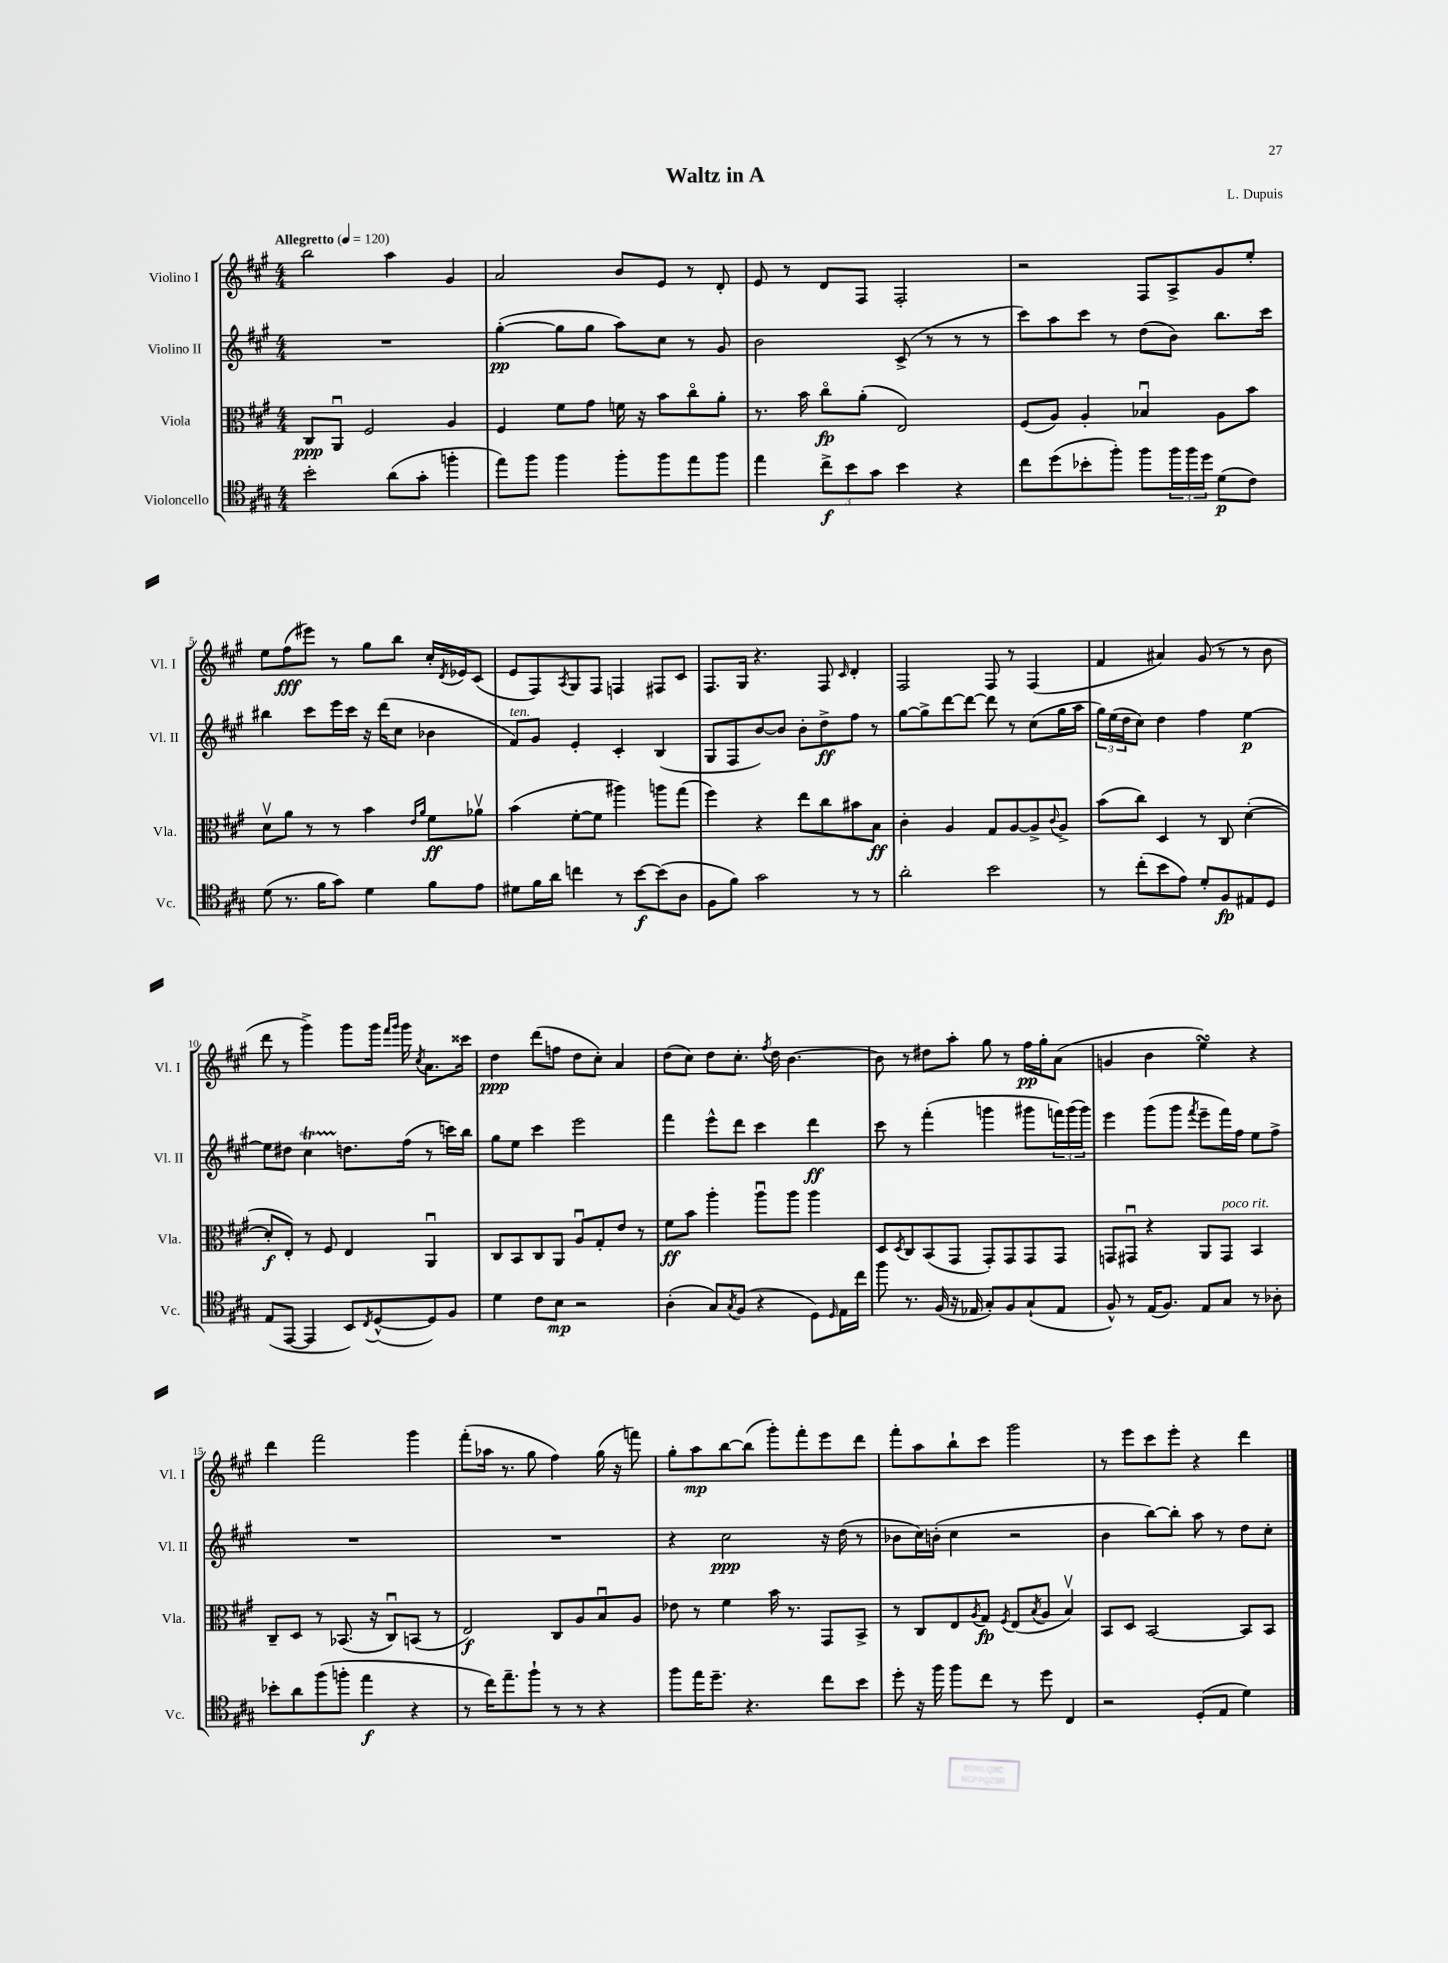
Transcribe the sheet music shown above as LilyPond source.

\header { title = "Waltz in A" composer = "L. Dupuis" }
<<
\new StaffGroup <<
\new Staff = "s0" \with { instrumentName = "Violino I" shortInstrumentName = "Vl. I" } {
    \clef treble \key a \major \numericTimeSignature \time 4/4 \tempo "Allegretto" 4 = 120
    b''2 a''4 gis'4 |
    a'2 b'8 e'8 r8 d'8-. |
    e'8 r8 d'8 fis8 fis2-. |
    r2 fis8 a8-> gis'8 e''8-. |
    e''8 fis''8\fff( eis'''8) r8 gis''8 b''8 cis''16-. \acciaccatura { d'8 } ees'16 cis'8( |
    e'8 fis8) \acciaccatura { a8 } gis8 fis8 f4 fis8 cis'8 |
    fis8. gis16 r4. fis8 \grace { cis'16 } d'4-. |
    fis2 fis8 r8 fis4( |
    fis'4 ais'4) gis'8( r8 r8 b'8 |
    d'''8 r8 gis'''4->) gis'''8 gis'''16 \grace { fis'''16 gis'''16 } gis'''16 \acciaccatura { cis''8 } a'8. cisis'''16 |
    d''4\ppp d'''8( f''8 d''8 cis''8-.) a'4 |
    d''8( cis''8) d''8 cis''8.-. \acciaccatura { fis''8 } d''16 b'4.~ |
    b'8 r8 dis''8 a''8-. gis''8 r8 fis''16\pp gis''16-. a'8( |
    g'4 b'4 e''4\turn) r4 |
    d'''4 fis'''2 gis'''4 |
    fis'''8-.( aes''16 r8. gis''8 fis''4) gis''16( r16 f'''8) |
    gis''8-. a''8\mp b''8~ b''8( gis'''8-.) fis'''8-. e'''8 d'''8 |
    fis'''8-. a''8 b''8-! cis'''8 gis'''2 |
    r8 e'''8 cis'''8 e'''8-. r4 d'''4 \bar "|." |
}
\new Staff = "s1" \with { instrumentName = "Violino II" shortInstrumentName = "Vl. II" } {
    \clef treble \key a \major \numericTimeSignature \time 4/4
    R1 |
    gis''4~-.\pp( gis''8 gis''8 a''8) cis''8 r8 gis'8 |
    b'2 cis'8->( r8 r8 r8 |
    cis'''8) a''8 cis'''8 r8 d''8( b'8) b''8. cis'''16 |
    bis''4 cis'''8 e'''16 cis'''16 r16 d'''16( cis''8 bes'4 |
    fis'8^\markup { \italic "ten." }) gis'8 e'4-. cis'4-. b4( |
    gis8 fis8 b'8~) b'8 b'8-. d''8->\ff fis''8 r8 |
    gis''8~ gis''8-> d'''8~ d'''8~ d'''8 r8 cis''8( gis''16 a''16 |
    \tuplet 3/2 { gis''16) e''16( d''16 } cis''8) d''4 fis''4 e''4~\p |
    e''8 dis''8 cis''4\startTrillSpan d''8.\stopTrillSpan fis''16( r8 c'''16) b''16 |
    gis''8 e''8 cis'''4 e'''2 |
    fis'''4 e'''8-^ d'''8 cis'''4 d'''4\ff |
    cis'''8 r8 fis'''4-.( g'''4 gis'''8 \tuplet 3/2 { f'''16) gis'''16( gis'''16) } |
    e'''4 gis'''8( gis'''8 \acciaccatura { fis'''8 } e'''8-- fis'''16) fis''16 e''8 fis''8-> |
    R1 |
    R1 |
    r4 cis''2\ppp r16 d''16( r8 |
    bes'8 cis''16) b'16-.( cis''4 r2 |
    b'4 b''8~) b''8-. a''8 r8 d''8 cis''8-. \bar "|." |
}
\new Staff = "s2" \with { instrumentName = "Viola" shortInstrumentName = "Vla." } {
    \clef alto \key a \major \numericTimeSignature \time 4/4
    cis8\ppp a,8\downbow fis2 a4 |
    fis4 fis'8 gis'8 f'16 r16 b'8 cis''8\flageolet a'8-. |
    r8. b'16 cis''8\flageolet\fp a'8-.( e2) |
    fis8( a8) a4-. bes4\downbow a8 b'8 |
    d'8\upbow a'8 r8 r8 b'4 \grace { e'16 a'16 } fis'8\ff aes'8\upbow |
    b'4( fis'8~-. fis'8 ais''4) a''8 gis''8( |
    fis''4) r4 e''8 cis''8 bis'8 b8\ff |
    cis'4-. a4 gis8 a8~ a8-> \appoggiatura { cis'8 } a8-> |
    b'8( cis''8) d4 r8 cis8 d'4~-.( |
    d'8-.\f e8-.) r8 fis8 e4 a,4\downbow |
    cis8 b,8 cis8 a,8 a8\downbow gis8-. e'8 r8 |
    fis'8\ff b'8 a''4-. a''8\downbow a''8 a''4 |
    d8 \acciaccatura { d8 } cis8 b,8( gis,8 gis,8-.) gis,8 gis,8 gis,8 |
    g,8 gis,8\downbow r4 a,8 gis,8^\markup { \italic "poco rit." } b,4 |
    cis8-- d8 r8 bes,8.( r16 cis8\downbow) b,8( r8 |
    e2\f) cis8 a8 b8\downbow a8 |
    ees'8 r8 fis'4 b'16 r8. gis,8 b,8-> |
    r8 cis8 e8 \acciaccatura { a8 } gis8\fp \acciaccatura { fis8 } e8( \acciaccatura { b8 } a8 b4\upbow) |
    b,8 d8 b,2~ b,8 b,8 \bar "|." |
}
\new Staff = "s3" \with { instrumentName = "Violoncello" shortInstrumentName = "Vc." } {
    \clef tenor \key a \major \numericTimeSignature \time 4/4
    b'2-. a'8( gis'8-. f''4-. |
    e''8) fis''8 fis''4 fis''8-. fis''8 e''8 fis''8 |
    e''4 \tuplet 3/2 { cis''8->\f b'8 gis'8 } b'4 r4 |
    cis''8 d''8( bes'8-. fis''8-.) fis''8 \tuplet 3/2 { fis''16 fis''16 d''16 } d'8\p( cis'8) |
    d'8( r8. fis'16 gis'8) d'4 fis'8 e'8 |
    dis'8 fis'16 a'16 c''4 r8 b'8~\f b'8( a8 |
    fis8 fis'8) gis'2 r8 r8 |
    a'2-. b'2 |
    r8 cis''8-.( b'8 e'8) d'8-. fis8\fp eis8 d8 |
    e8( e,8~ e,4 b,8) \acciaccatura { cis8 } d8~-^( d8) fis8 |
    d'4 cis'8 b8\mp r2 |
    a4-.( gis8) \acciaccatura { gis8 } fis8( r4 d8) \grace { d16 } e16 cis''16 |
    fis''8 r8. fis16( r16 ees16 gis8-.) fis8 gis8-!( ees8 |
    fis8-^) r8 e16( fis8.) e8 gis8 r8 aes8-. |
    bes'8-. a'8 fis''8( f''8-. e''4\f r4 |
    r8 cis''16) e''8.-- fis''8-! r8 r8 r4 |
    fis''8 e''16 d''8.-- r4. cis''8 b'8 |
    d''8-. r16 fis''16 fis''8 cis''8 r8 d''8 cis4 |
    r2 d8-.( e8 d'4) \bar "|." |
}
>>
>>
